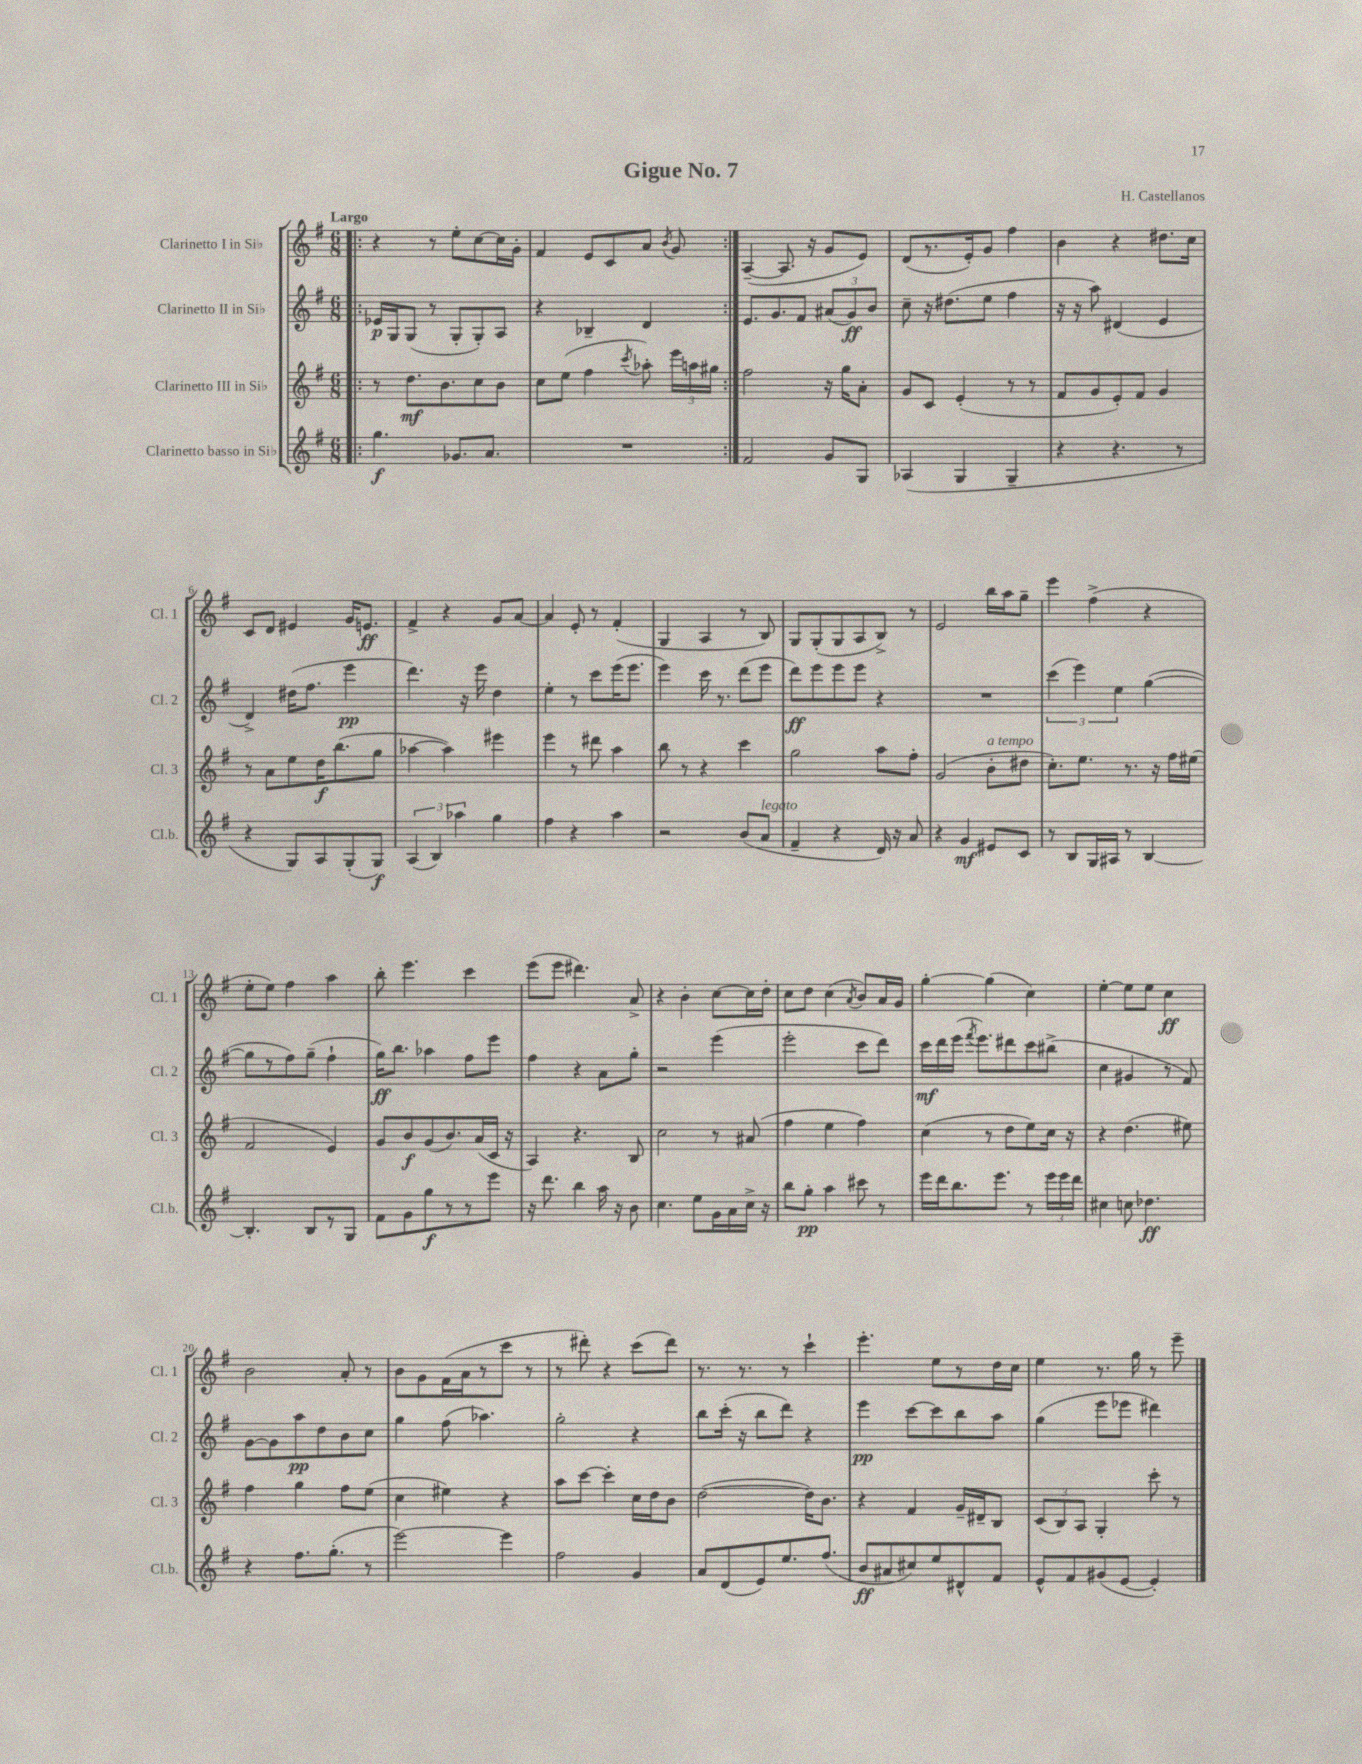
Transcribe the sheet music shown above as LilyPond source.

\header { title = "Gigue No. 7" composer = "H. Castellanos" }
<<
\new StaffGroup <<
\new Staff = "s0" \with { instrumentName = "Clarinetto I in Sib" shortInstrumentName = "Cl. 1" } {
    \clef treble \key g \major \numericTimeSignature \time 6/8 \tempo "Largo"
    \autoBeamOff \repeat volta 2 { \bar ".|:" r4 r8 e''8[-. c''8~ c''16 g'16]-. |
    fis'4 e'8[ c'8 a'8] \acciaccatura { b'8 } g'8 | }
    a4~--( a8. r16 g'8[ e'8]) |
    d'8[( r8. e'16-.) g'8] fis''4 |
    b'4 r4 dis''8.[ c''16] |
    c'8[ d'8] eis'4 g'16[ e'8.]\ff |
    fis'4-> r4 g'8[ a'8]~ |
    a'4 e'8-. r8 fis'4-.( |
    g4 a4 r8 b8) |
    g8[ g8-.( g8 a8 b8]->) r8 |
    e'2 b''16[ a''16 g''8]-- |
    e'''4 fis''4->( r4 |
    e''8[-. e''8]) fis''4 a''4 |
    b''8-. e'''4. c'''4 |
    e'''8[( e'''8] dis'''4.) a'8-> |
    r4 b'4-. c''8[~ c''16 d''16]-. |
    c''8[ d''8] c''4( \acciaccatura { a'8 } b'8[) a'16 g'16] |
    g''4~-. g''4( c''4) |
    e''4~-. e''8[ e''8] c''4\ff |
    b'2 a'8-. r8 |
    b'8[ g'8 fis'16( a'16 r8 c'''8] r8 |
    r8 dis'''8-.) r4 c'''8[( dis'''8]) |
    r8. r8. r8 c'''4-! |
    e'''4.-. e''8[ r8 d''16 c''16] |
    e''4 r8. g''16 r8 e'''8-- \bar "|." |
}
\new Staff = "s1" \with { instrumentName = "Clarinetto II in Sib" shortInstrumentName = "Cl. 2" } {
    \clef treble \key g \major \numericTimeSignature \time 6/8
    \autoBeamOff \repeat volta 2 { \bar ".|:" ees'16[\p g16 g8]( r8 g8[-. g8-.) a8] |
    r4 bes4-- d'4 | }
    e'8.[ g'8. fis'8] \tuplet 3/2 { ais'8[( g'8\ff) b'8] } |
    c''8-- r16 dis''8.[( e''8] fis''4 |
    r16 r16 a''8) dis'4( e'4 |
    d'4->) dis''16[( fis''8.] e'''4\pp |
    d'''4.) r16 e'''16 d''4 |
    e''4-. r8 c'''8[ e'''16( e'''8.] |
    e'''4) c'''16 r8. d'''8[( e'''8] |
    d'''8[\ff) e'''8 e'''8 e'''8] r4 |
    R2. |
    \tuplet 3/2 { c'''4( e'''4) e''4 } g''4~( |
    g''8[ r8 fis''8) g''8]--( fis''4-! |
    g''16[\ff) b''8.] aes''4 fis''8[ e'''8] |
    fis''4 r4 a'8[ g''8]-. |
    r2 e'''4( |
    e'''2-. c'''8[ d'''8]) |
    c'''16[\mf d'''16 e'''16]( \acciaccatura { fis'''8 } e'''8.[) dis'''8 c'''8 bis''8]->( |
    c''4 gis'4 r8 fis'8) |
    g'8[~ g'8 a''8\pp d''8 b'8 c''8] |
    g''4 fis''8( aes''4.) |
    g''2-. r4 |
    b''8[ c'''16]-.( r16 b''8[ d'''8]) r4 |
    e'''4\pp c'''8[~ c'''8 b''8 a''8] |
    g''4( e'''8[ ees'''8] dis'''4) \bar "|." |
}
\new Staff = "s2" \with { instrumentName = "Clarinetto III in Sib" shortInstrumentName = "Cl. 3" } {
    \clef treble \key g \major \numericTimeSignature \time 6/8
    \autoBeamOff \repeat volta 2 { \bar ".|:" r8 d''8.[\mf b'8. c''8 b'8] |
    c''8[ e''8]( fis''4 \acciaccatura { c'''8 } aes''8-.) \tuplet 3/2 { e'''16[ a''16 gis''16] } | }
    fis''2 r16 g''16[ a'8]-. |
    g'8[ c'8] e'4-.( r8 r8 |
    fis'8[ g'8 e'8-.) fis'8] g'4 |
    r8 a'8[ e''8 d''16\f b''8.( g''8] |
    aes''4~ aes''4) eis'''4 |
    e'''4 r8 dis'''8 a''4 |
    b''8 r8 r4 c'''4 |
    g''2 a''8[ fis''8]-. |
    g'2( b'8[-.^\markup { \italic "a tempo" } dis''8] |
    c''8.[-.) e''8.] r8. r16 fis''16[ eis''16]( |
    fis'2 e'4) |
    g'8[ b'8\f g'8( b'8.) a'16( c'16] r16 |
    a4) r4. b8 |
    c''2 r8 ais'8( |
    fis''4 e''4 fis''4) |
    c''4( r8 d''8[ e''8) c''16] r16 |
    r4 d''4.( eis''8) |
    fis''4 g''4 fis''8[ e''8]( |
    c''4 eis''4) r4 |
    a''8[ c'''8]~ c'''4-. c''16[ d''16 b'8] |
    d''2~( d''16[) b'8.] |
    r4 fis'4 g'16[-- dis'16-- b8] |
    \tuplet 3/2 { c'8[( b8) a8] } g4-. c'''8-. r8 \bar "|." |
}
\new Staff = "s3" \with { instrumentName = "Clarinetto basso in Sib" shortInstrumentName = "Cl.b." } {
    \clef treble \key g \major \numericTimeSignature \time 6/8
    \autoBeamOff \repeat volta 2 { \bar ".|:" g''4.\f ges'8.[ a'8.] |
    R2. | }
    fis'2 g'8[ g8] |
    aes4( g4 g4-- |
    r4 r4. r8 |
    r4 g8[) a8 g8-.( g8]\f) |
    \tuplet 3/2 { a4( b4) aes''4 } g''4 |
    fis''4 r4 a''4 |
    r2 b'8[( a'8]^\markup { \italic "legato" } |
    fis'4-- r4 d'16) r16 a'8 |
    r4 g'4\mf eis'8[ c'8] |
    r8 b8[ g16 ais16] r8 b4~ |
    b4.-. b8[ r8 g8] |
    fis'8[ g'8 g''8\f r8 r8 e'''8] |
    r16 d'''8. b''4 a''16 r16 b'8 |
    c''4. e''8[ g'16 a'16 c''16]-> r16 |
    b''8[ g''8]-.\pp a''4 cis'''8 r8 |
    e'''16[ d'''16 b''8. e'''8.] r8 \tuplet 3/2 { e'''16[ e'''16 d'''16] } |
    cis''4 c''8 des''4.\ff |
    r4 fis''8.[ g''8.]-.( r8 |
    e'''2~) e'''4 |
    fis''2 g'4 |
    a'8[ d'8( e'8) e''8. fis''8.]( |
    b'8[\ff ais'8 cis''8) e''8 dis'8-^ fis'8] |
    e'8[-^ fis'8 gis'8( e'8]~ e'4-.) \bar "|." |
}
>>
>>
